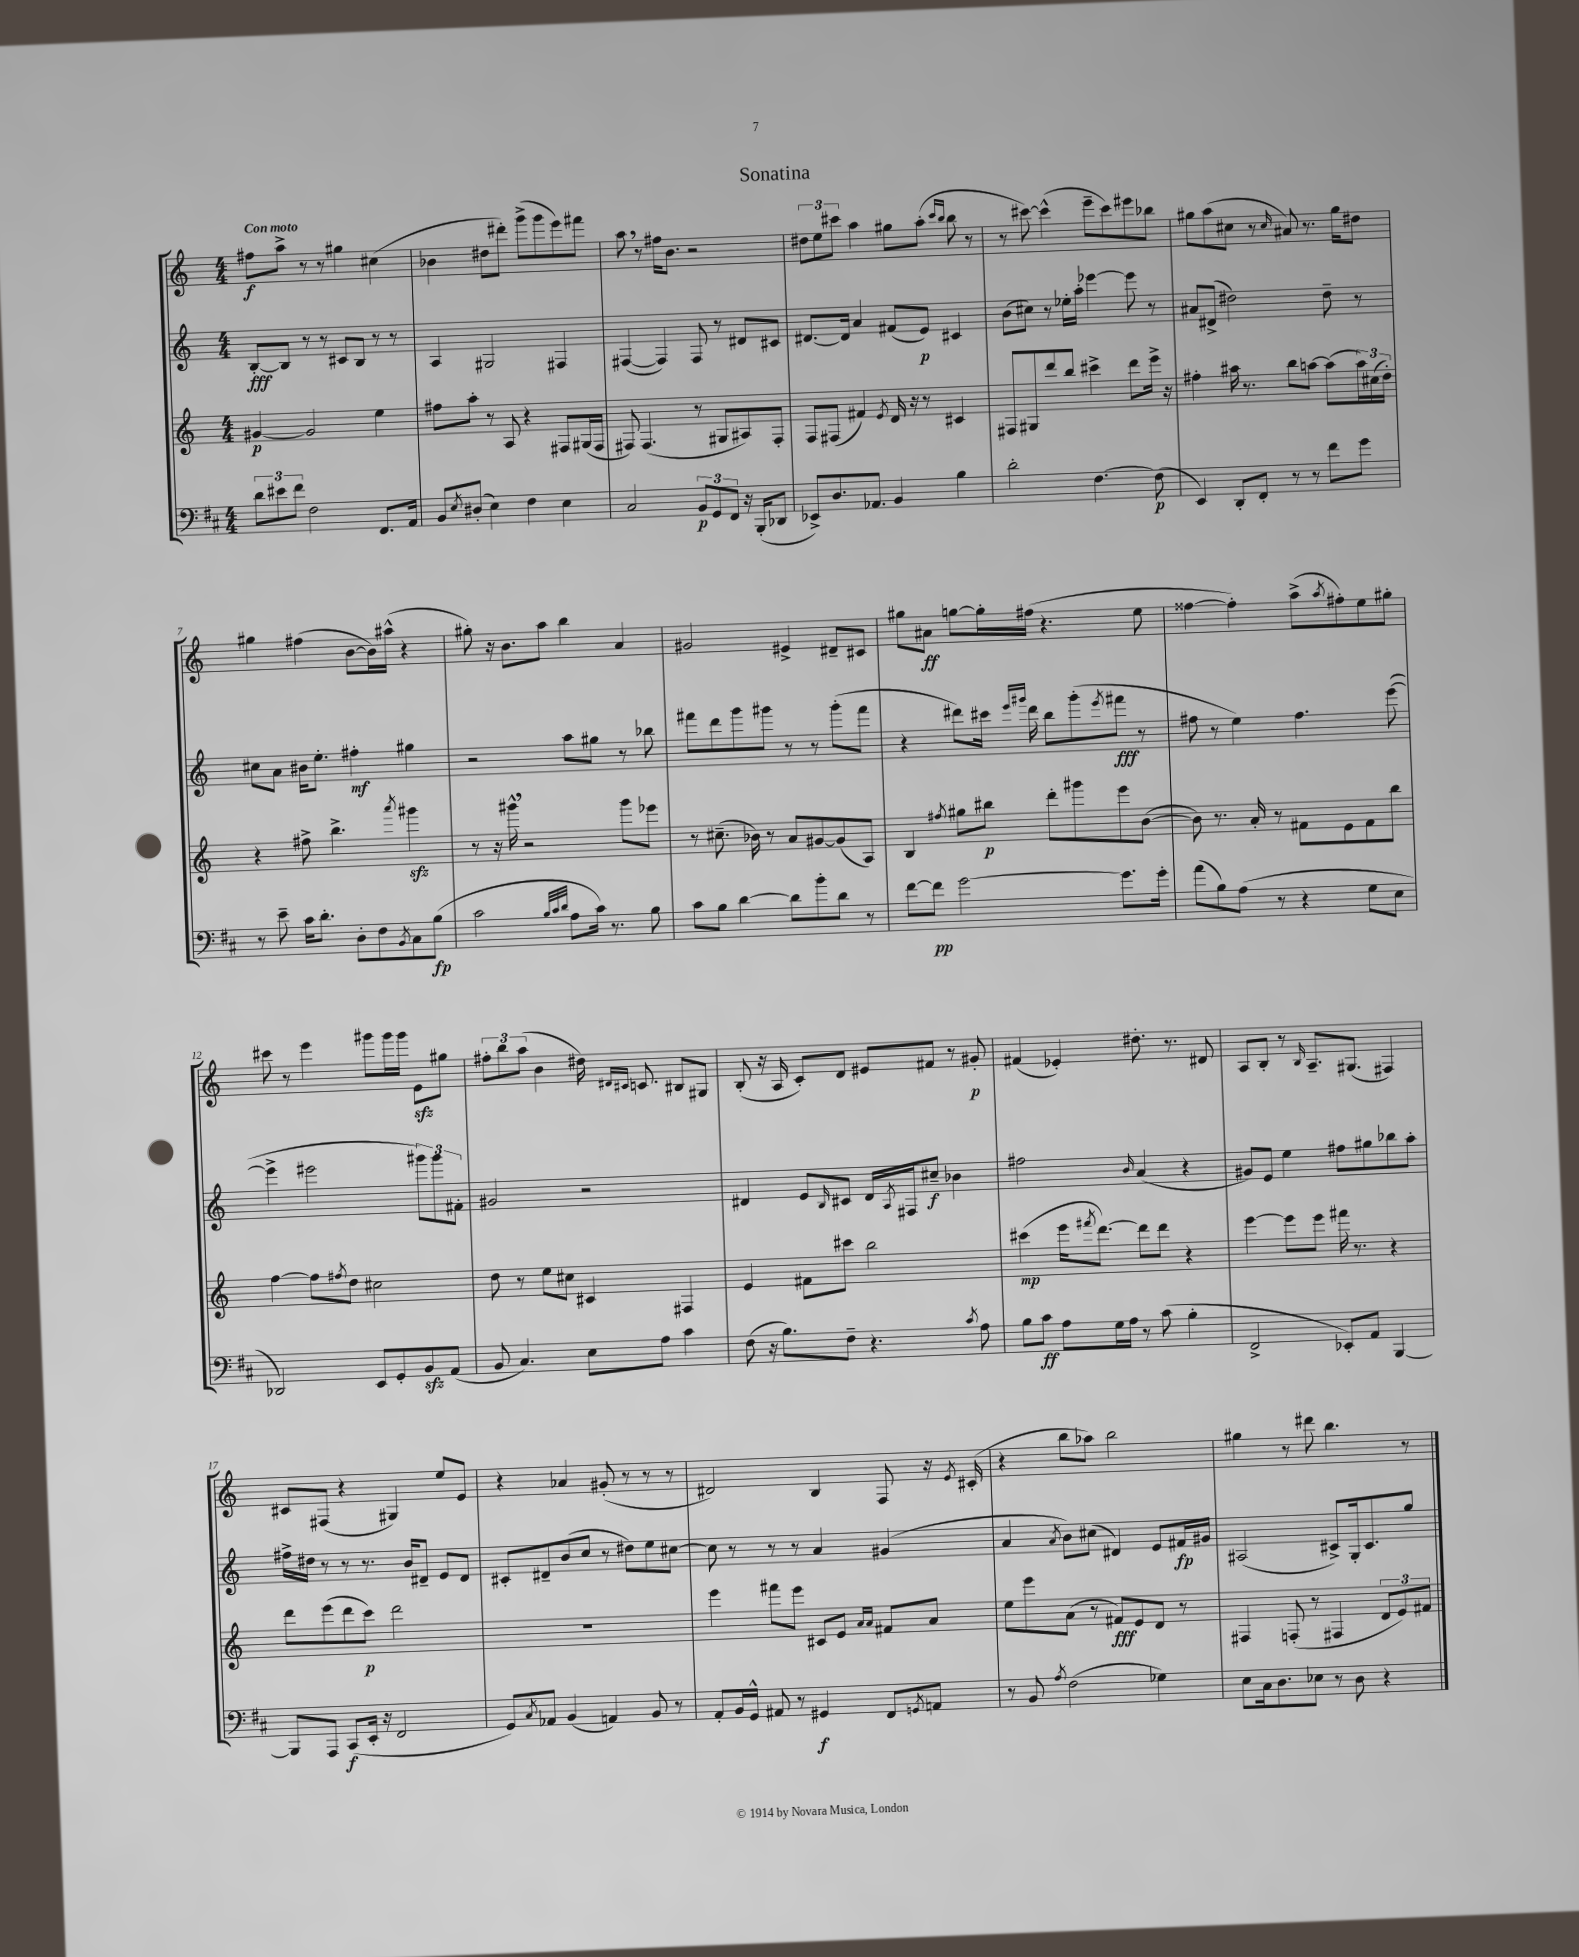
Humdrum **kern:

**kern	**dynam	**kern	**dynam	**kern	**dynam	**kern	**dynam
*part4	*part4	*part3	*part3	*part2	*part2	*part1	*part1
*staff4	*staff4	*staff3	*staff3	*staff2	*staff2	*staff1	*staff1
*clefF4	*	*clefG2	*	*clefG2	*	*clefG2	*
*k[f#c#]	*	*k[]	*	*k[]	*	*k[]	*
*M4/4	*	*M4/4	*	*M4/4	*	*M4/4	*
=1	=1	=1	=1	=1	=1	=1	=1
!	!	!	!	!	!	!LO:TX:a:B:t=Con moto	!
12d\L	.	[4g#X/	p	[8B'/L	fff	8ff#X\L	f
12e#X\	.	.	.	.	.	.	.
.	.	.	.	8B/J]	.	8aa^\J	.
12f#\J	.	.	.	.	.	.	.
2F#\	.	2g#/]	.	8r	.	8r	.
.	.	.	.	8r	.	8r	.
.	.	.	.	8c#X/L	.	4gg#X\	.
.	.	.	.	8B/J	.	.	.
8.FF#/L	.	4ee\	.	8r	.	(4cc#X\	.
.	.	.	.	8r	.	.	.
16AA/Jk	.	.	.	.	.	.	.
=2	=2	=2	=2	=2	=2	=2	=2
8BB/L	.	8ff#X\L	.	4A/	.	4b-X\	.
8qE/	.	.	.	.	.	.	.
(8D#X'/J	.	8aa'\J	.	.	.	.	.
4E\)	.	8r	.	2G#X/	.	8dd#X\L	.
.	.	8A/	.	.	.	8ddd#X'\J)	.
4F#\	.	4r	.	.	.	(8ggg^\L	.
.	.	.	.	.	.	8ggg\	.
4E\	.	8F#X/L	.	4F#X/	.	8eee\)	.
.	.	(16G#X/L	.	.	.	8fff#X\J	.
.	.	16F#/JJ	.	.	.	.	.
=3	=3	=3	=3	=3	=3	=3	=3
2C#/	.	8F#X/)	.	([4F#X/	.	8aa,\	.
.	.	(4.F#/	.	.	.	8r	.
.	.	.	.	4F#/])	.	16ff#X\KL	.
.	.	.	.	.	.	8.b\J	.
12BB/L	p	8r	.	8F#/	.	2r	.
12GG/	.	.	.	.	.	.	.
.	.	8G#X/L	.	8r	.	.	.
12FF#/J	.	.	.	.	.	.	.
16r	.	8A#X/)	.	8d#X/L	.	.	.
(16BBB'/KL	.	.	.	.	.	.	.
8DD-X/J	.	8F#'/J	.	8c#X/J	.	.	.
=4	=4	=4	=4	=4	=4	=4	=4
8EE-X^/L)	.	8F/L	.	[8.d#X/L	.	12dd#X\L	.
.	.	.	.	.	.	12ee\	.
8.D/	.	(8F#X/J	.	.	.	.	.
.	.	.	.	.	.	12ccc#X\J	.
.	.	.	.	16d#/Jk]	.	.	.
.	.	4f#X/)	.	4a/	.	4aa\	.
8.AA-X/J	.	.	.	.	.	.	.
.	.	8qe/	.	.	.	.	.
4BB/	.	16d/	.	(8f#X/L	.	8gg#X\L	.
.	.	16r	.	.	.	.	.
.	.	8r	.	8e/J)	p	(8aa'\J	.
.	.	.	.	.	.	16qqccc#/LL	.
.	.	.	.	.	.	16qqbb/JJ	.
4B\	.	4c#X/	.	4c#X/	.	8bb\	.
.	.	.	.	.	.	8r	.
=5	=5	=5	=5	=5	=5	=5	=5
2d'\	.	8F#X/L	.	(8b\L	.	8r	.
.	.	8G#X/	.	8cc#X\J)	.	[8ccc#X\)	.
.	.	8ddd/	.	8r	.	(4ccc#^^\]	.
.	.	8bb/J	.	16ee-X'\LL	.	.	.
.	.	.	.	16aa'\JJ	.	.	.
[4.F#\	.	4ccc#X^\	.	[4eee-X\	.	8eee~\L	.
.	.	.	.	.	.	8ccc#\)	.
.	.	8ddd\L	.	8eee-\]	.	8eee#X\	.
(8F#\]	p	16eee^\Jk	.	8r	.	8bb-X\J	.
.	.	16r	.	.	.	.	.
=6	=6	=6	=6	=6	=6	=6	=6
4EE/)	.	4ff#X'\	.	8a#X/L	.	8gg#X\L	.
.	.	.	.	(8d#X^/J	.	(8aa\	.
8DD'/L	.	16aa#X\	.	2dd#X\)	.	8cc#X\J	.
.	.	8.r	.	.	.	.	.
8FF#'/J	.	.	.	.	.	8r	.
.	.	.	.	.	.	16qqcc#/	.
8r	.	8bb\L	.	.	.	8a#X/)	.
8r	.	[8aan\J	.	.	.	8.r	.
8f#\L	.	(8aa\L]	.	8dd#~\	.	.	.
.	.	.	.	.	.	16gg#\KL	.
8g\J	.	24aa\L)	.	8r	.	8dd#X\J	.
.	.	(24cc#X\	.	.	.	.	.
.	.	24dd'\JJ)	.	.	.	.	.
!!LO:LB:g=z
=7	=7	=7	=7	=7	=7	=7	=7
8r	.	4r	.	8cc#X\L	.	4gg#X\	.
8e~\	.	.	.	8a\J	.	.	.
16c#\KL	.	8ff#X^\	.	16b#X\KL	.	(4ff#X\	.
8.d'\J	.	.	.	8.ee'\J	.	.	.
.	.	4.bb^\	.	.	.	.	.
8D'\L	.	.	.	4ff#X'\	mf	[8b\L	.
8F#\	.	.	.	.	.	16b\L])	.
.	.	.	.	.	.	(16aa#X^^\JJ	.
8qBB/	.	8qaaa/	.	.	.	.	.
8C#\	.	4ggg#Xzz\	.	4gg#X\	.	4r	.
(8B\J	fp	.	.	.	.	.	.
=8	=8	=8	=8	=8	=8	=8	=8
2c#\	.	8r	.	2r	.	8gg#X'\)	.
.	.	16r	.	.	.	16r	.
.	.	16ggg#X^^,\	.	.	.	8.b\L	.
.	.	2r	.	.	.	.	.
.	.	.	.	.	.	8aa\J	.
32qqB/LLL	.	.	.	.	.	.	.
32qqc#/	.	.	.	.	.	.	.
32qqd/JJJ	.	.	.	.	.	.	.
8A\L	.	.	.	8aa\L	.	4bb\	.
16c#\Jk)	.	.	.	8gg#X\J	.	.	.
8.r	.	.	.	.	.	.	.
.	.	8ggg#\L	.	8r	.	4a/	.
8B\	.	8eee-X\J	.	8bb-X\	.	.	.
=9	=9	=9	=9	=9	=9	=9	=9
8c#\L	.	8r	.	8fff#X\L	.	2g#X/	.
8B\J	.	(8.cc#X~\	.	8ddd\	.	.	.
[4d\	.	.	.	8ggg\	.	.	.
.	.	16b-X\)	.	.	.	.	.
.	.	8r	.	8ggg#X\J	.	.	.
8d\L]	.	8a/L	.	8r	.	4e#X^/	.
8b'\	.	[8g#X/	.	8r	.	.	.
8d\J	.	(8g#/]	.	(8ggg#'\L	.	8d#X~/L	.
8r	.	8A/J)	.	8fff#\J	.	8c#X/J	.
=10	=10	=10	=10	=10	=10	=10	=10
[8f#\L	.	4B/	.	4r	.	8gg#X\L	.
8f#\J]	pp	.	.	.	.	8a#X\J	ff
.	.	8qff#X/	.	.	.	.	.
[2g\	.	8gg#X\L	.	8ddd#X\L)	.	[8ggn\L	.
.	.	8bb#X\J	p	16ccc#X\Jk	.	16gg'\L]	.
.	.	.	.	16qqeee/LL	.	.	.
.	.	.	.	16qqggg#X/JJ	.	.	.
.	.	.	.	16ddd#\	.	(16ff#X\JJ	.
.	.	8ddd'\L	.	8bb\L	.	4.r	.
.	.	8ggg#X\	.	(8ggg#'\	.	.	.
.	.	.	.	8qeee/	.	.	.
8.g\L]	.	8eee\	.	8fff#X\J	fff	.	.
.	.	([8b\J	.	8r	.	8ee\	.
16g'\Jk	.	.	.	.	.	.	.
=11	=11	=11	=11	=11	=11	=11	=11
(8a\L	.	8b\])	.	8ff#X\	.	[4ff##X\	.
8B\)	.	8.r	.	8r	.	.	.
(8A\J	.	.	.	4ee\)	.	4ff##'\])	.
.	.	16a'/	.	.	.	.	.
8r	.	8r	.	.	.	.	.
4r	.	8f#X\L	.	4.ff#\	.	(8aa^\L	.
.	.	.	.	.	.	8qaa/	.
.	.	8e\	.	.	.	8ff#X'\)	.
8G\L	.	8f#\	.	.	.	8ee\	.
8E\J	.	8bb\J	.	([8eee\	.	8gg#X'\J	.
!!LO:LB:g=z
=12	=12	=12	=12	=12	=12	=12	=12
2DD-X/)	.	[4ff\	.	4eee^\]	.	8ccc#X\	.
.	.	.	.	.	.	8r	.
.	.	8ff\L]	.	2eee#X\	.	4eee\	.
.	.	8qff#X/	.	.	.	.	.
.	.	8dd\J	.	.	.	.	.
8EE/L	.	2cc#X\	.	.	.	8ggg#X\L	.
8GG'/	.	.	.	.	.	16ggg#\L	.
.	.	.	.	.	.	16ggg#\JJ	.
8BBzz/	.	.	.	12ggg#X\L)	.	8ezz\L	.
.	.	.	.	12ggg#\	.	.	.
(8AA/J	.	.	.	.	.	8gg#X\J	.
.	.	.	.	12f#X'\J	.	.	.
=13	=13	=13	=13	=13	=13	=13	=13
8BB/	.	8dd\	.	2g#X/	.	12ff#X'\L	.
.	.	.	.	.	.	12bb\	.
4.C#/)	.	8r	.	.	.	.	.
.	.	.	.	.	.	(12aa\J	.
.	.	8ee\L	.	.	.	4b\	.
.	.	8cc#X\J	.	.	.	.	.
8E\L	.	4c#X/	.	2r	.	16dd#X\)	.
.	.	.	.	.	.	16qqd#X/LL	.
.	.	.	.	.	.	16qqc#X/JJ	.
.	.	.	.	.	.	8.cn/	.
8A\J	.	.	.	.	.	.	.
4c#\	.	4F#X/	.	.	.	8B#X/L	.
.	.	.	.	.	.	8G#X/J	.
=14	=14	=14	=14	=14	=14	=14	=14
(8F#\	.	4e/	.	4d#X/	.	(8B'/	.
16r	.	.	.	.	.	16r	.
8.B\L)	.	.	.	.	.	16A/	.
.	.	8f#X\L	.	8e/L	.	8c'/L)	.
.	.	.	.	16qqB/	.	.	.
8F#~\J	.	8ccc#X\J	.	8c#X/J	.	8d/J	.
4.r	.	2bb\	.	16d#/LL	.	8e#X/L	.
.	.	.	.	8qA/	.	.	.
.	.	.	.	16F#X/J	.	.	.
.	.	.	.	8cc#X~/J	f	8f#X/J	.
.	.	.	.	4b-X\	.	8r	.
8qc#/	.	.	.	.	.	.	.
8A\	.	.	.	.	.	8g#X'/	p
=15	=15	=15	=15	=15	=15	=15	=15
8B\L	.	(4ccc#X\	mp	2ff#X\	.	(4f#X/	.
8c#\J	ff	.	.	.	.	.	.
8A\L	.	16eee\KL	.	.	.	4e-X'/)	.
.	.	8qfff#X/	.	.	.	.	.
.	.	[8.ddd\J)	.	.	.	.	.
16G\L	.	.	.	.	.	.	.
16A\JJ	.	.	.	.	.	.	.
.	.	.	.	16qqb/	.	.	.
8r	.	8ddd\L]	.	(4a/	.	8.dd#X'\	.
(8c#\	.	8ddd\J	.	.	.	.	.
.	.	.	.	.	.	8.r	.
4B'\	.	4r	.	4r	.	.	.
.	.	.	.	.	.	8d#X/	.
=16	=16	=16	=16	=16	=16	=16	=16
2FF#^/	.	[4eee\	.	8g#X/L)	.	8A/L	.
.	.	.	.	8e/J	.	8B'/J	.
.	.	8eee\L]	.	4ee\	.	8r	.
.	.	.	.	.	.	16qqB/	.
.	.	8eee\J	.	.	.	8.A~/L	.
8EE-X'/L)	.	16fff#X\	.	8ff#X\L	.	.	.
.	.	8.r	.	.	.	(8.G#X/J	.
8AA/J	.	.	.	8gg#X\	.	.	.
[4BBB/	.	4r	.	8bb-X\	.	4F#X/)	.
.	.	.	.	8aa'\J	.	.	.
!!LO:LB:g=z
=17	=17	=17	=17	=17	=17	=17	=17
8BBB/L]	.	8ddd\L	.	16ff#X^\LL	.	8c#X/L	.
.	.	.	.	16dd#X\JJ	.	.	.
8AAA/J	.	(8eee\	.	8r	.	(8F#X/J	.
(8CC#/L	f	8ddd\	.	8r	.	4r	.
16EE'/Jk	.	8ccc\J)	p	8.r	.	.	.
16r	.	.	.	.	.	.	.
2FF#/	.	2ddd\	.	.	.	4G#X/)	.
.	.	.	.	16b/KL	.	.	.
.	.	.	.	8d#X~/J	.	.	.
.	.	.	.	8e/L	.	8ee/L	.
.	.	.	.	8d#/J	.	8e/J	.
=18	=18	=18	=18	=18	=18	=18	=18
8GG/L)	.	1r	.	8c#X'/L	.	4r	.
8qC#/	.	.	.	.	.	.	.
8AA-X/J	.	.	.	8d#X~/	.	.	.
(4BB/	.	.	.	(8b/	.	4a-X/	.
.	.	.	.	8cc/J	.	.	.
4AAn/)	.	.	.	8r	.	(8g#X'/	.
.	.	.	.	8dd#X\L)	.	8r	.
8BB/	.	.	.	8ee\	.	8r	.
8r	.	.	.	[8cc#X\J	.	8r	.
=19	=19	=19	=19	=19	=19	=19	=19
8AA'/L	.	4eee\	.	8cc#\]	.	2d#X/)	.
16BB/L	.	.	.	8r	.	.	.
16GG^^/JJ	.	.	.	.	.	.	.
8AA#X/	.	8fff#X\L	.	8r	.	.	.
8r	.	8eee\J	.	8r	.	.	.
4GG#X/	f	8c#X/L	.	4a/	.	4B/	.
.	.	8e/J	.	.	.	.	.
.	.	16qqa/LL	.	.	.	.	.
.	.	16qqa/JJ	.	.	.	.	.
8FF#/L	.	8f#X/L	.	(4g#X/	.	8F/	.
8qGGn/	.	.	.	.	.	.	.
8AAn/J	.	8a/J	.	.	.	16r	.
.	.	.	.	.	.	8qe/	.
.	.	.	.	.	.	(16c#X'/	.
=20	=20	=20	=20	=20	=20	=20	=20
8r	.	8ee\L	.	4a/	.	4r	.
8BB/	.	8eee\	.	.	.	.	.
8qA/	.	.	.	8qa/	.	.	.
(2F#\	.	(8a\J	.	8b\L)	.	8bb\L	.
.	.	8r	.	(8cc#X\J	.	8aa-X\J)	.
.	.	8f#X/L)	fff	4d#X/)	.	2bb\	.
.	.	8e/	.	.	.	.	.
4G-X\)	.	8d/J	.	8e/L	.	.	.
.	.	8r	.	16f#X/L	fp	.	.
.	.	.	.	16g#X/JJ	.	.	.
=21	=21	=21	=21	=21	=21	=21	=21
8E\L	.	4F#X/	.	(2A#X/	.	4gg#X\	.
16C#\k	.	.	.	.	.	.	.
8.D\	.	.	.	.	.	.	.
.	.	(8Fn'/	.	.	.	8r	.
8E-X\J	.	8r	.	.	.	8ddd#X\	.
8r	.	4F#X/	.	8c#X^/L)	.	4.bb\	.
8D\	.	.	.	16G'/k	.	.	.
.	.	.	.	8.c#/	.	.	.
4r	.	12d/L	.	.	.	.	.
.	.	12e/)	.	.	.	.	.
.	.	.	.	8gg/J	.	8r	.
.	.	12f#X/J	.	.	.	.	.
==	==	==	==	==	==	==	==
*-	*-	*-	*-	*-	*-	*-	*-
